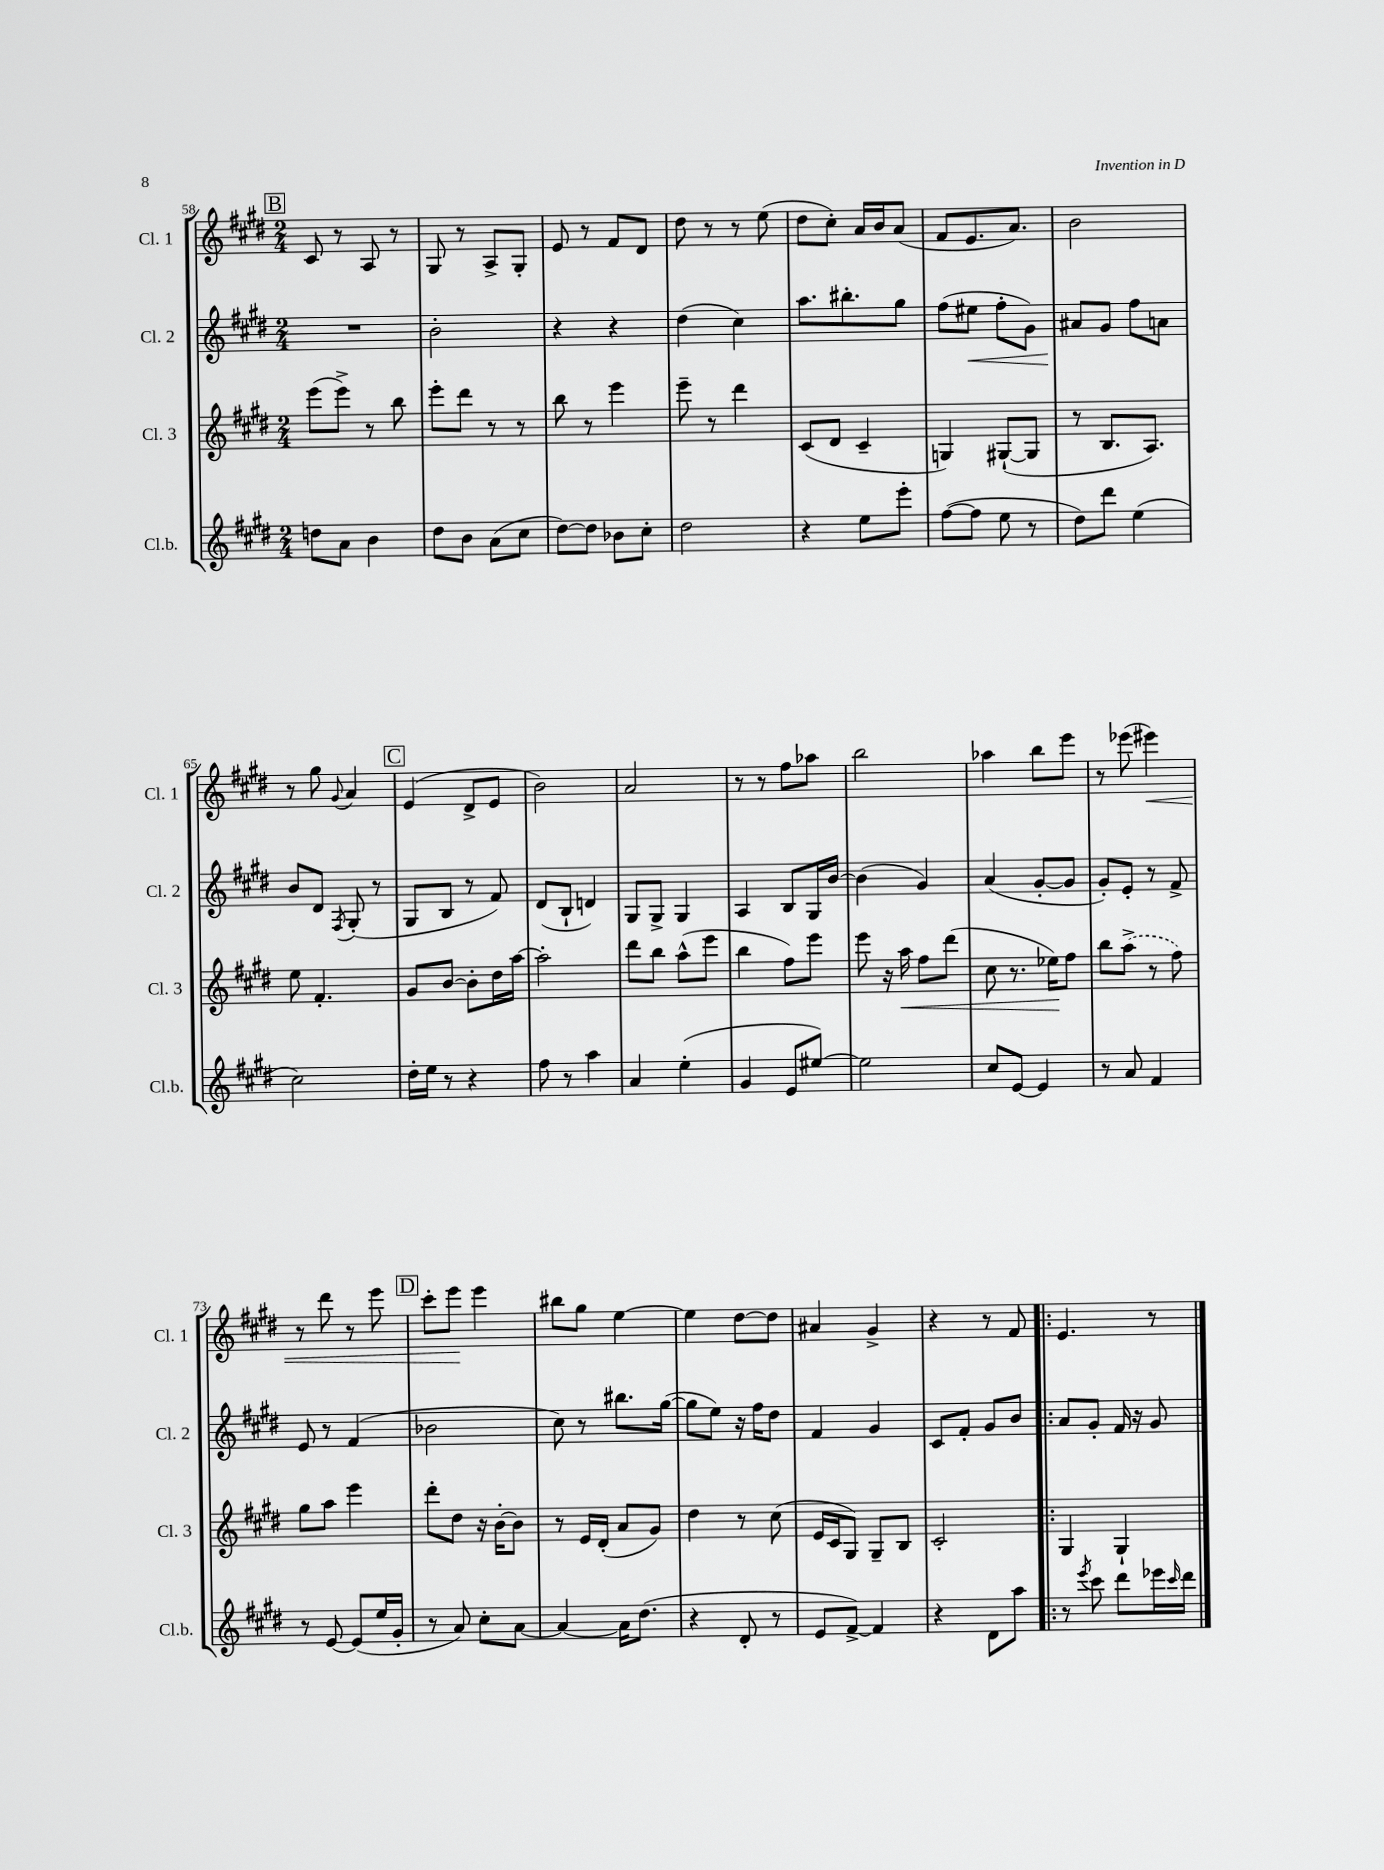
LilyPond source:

<<
\new StaffGroup <<
\new Staff = "s0" \with { instrumentName = "Cl. 1" shortInstrumentName = "Cl. 1" } {
    \clef treble \key e \major \numericTimeSignature \time 2/4
    \mark \markup { \box "B" } cis'8 r8 a8 r8 |
    gis8 r8 a8-> gis8-. |
    e'8 r8 fis'8 dis'8 |
    dis''8 r8 r8 e''8( |
    dis''8 cis''8-.) a'16 b'16 a'8( |
    fis'8 e'8. a'8.) |
    b'2 |
    r8 gis''8 \appoggiatura { gis'8 } a'4 |
    \mark \markup { \box "C" } e'4( dis'8-> e'8 |
    b'2) |
    a'2 |
    r8 r8 fis''8 aes''8 |
    b''2 |
    aes''4 b''8 e'''8 |
    r8 ees'''8( eis'''4\<) |
    r8 dis'''8 r8 e'''8 |
    \mark \markup { \box "D" } cis'''8-. e'''8\! e'''4 |
    bis''8 gis''8 e''4~ |
    e''4 dis''8~ dis''8 |
    ais'4 gis'4-> |
    r4 r8 fis'8 |
    \bar ".|:" e'4. r8 \bar "|." |
}
\new Staff = "s1" \with { instrumentName = "Cl. 2" shortInstrumentName = "Cl. 2" } {
    \clef treble \key e \major \numericTimeSignature \time 2/4
    \mark \markup { \box "B" } R2 |
    b'2-. |
    r4 r4 |
    dis''4( cis''4) |
    a''8. bis''8.-. gis''8 |
    fis''8( eis''8\< fis''8-. gis'8) |
    ais'8\! gis'8 fis''8 a'8 |
    b'8 dis'8 \acciaccatura { fis8 } gis8-.( r8 |
    \mark \markup { \box "C" } gis8 b8 r8 fis'8) |
    dis'8( b8-! d'4) |
    gis8 gis8-> gis4 |
    a4 b8 gis16 b'16~ |
    b'4( gis'4) |
    a'4( gis'8~-. gis'8 |
    gis'8-.) e'8-. r8 fis'8-> |
    e'8 r8 fis'4( |
    \mark \markup { \box "D" } bes'2 |
    cis''8) r8 bis''8. gis''16~( |
    gis''8 e''8) r16 fis''16 dis''8 |
    fis'4 gis'4 |
    cis'8 fis'8-. gis'8 b'8 |
    \bar ".|:" a'8 gis'8-. fis'16 r16 gis'8 \bar "|." |
}
\new Staff = "s2" \with { instrumentName = "Cl. 3" shortInstrumentName = "Cl. 3" } {
    \clef treble \key e \major \numericTimeSignature \time 2/4
    \mark \markup { \box "B" } e'''8( e'''8->) r8 b''8 |
    e'''8-. dis'''8 r8 r8 |
    b''8 r8 e'''4 |
    e'''8-- r8 dis'''4 |
    cis'8( dis'8 cis'4-- |
    g4) gis8~-!( gis8 |
    r8 b8. a8.) |
    e''8 fis'4.-. |
    \mark \markup { \box "C" } gis'8 b'8~ b'8-. dis''16 a''16~ |
    a''2-. |
    dis'''8 b''8 a''8-^( e'''8 |
    b''4 fis''8) e'''8 |
    e'''8 r16 a''16\< fis''8 dis'''8( |
    cis''8 r8. ees''16\!) fis''8 |
    b''8 \once \slurDashed a''8->( r8 fis''8) |
    gis''8 a''8 e'''4 |
    \mark \markup { \box "D" } dis'''8-. dis''8 r16 b'16~-. b'8 |
    r8 e'16 dis'16-.( a'8 gis'8) |
    dis''4 r8 cis''8( |
    e'16 cis'16 gis8) gis8-- b8 |
    cis'2-. |
    \bar ".|:" gis4 gis4-! \bar "|." |
}
\new Staff = "s3" \with { instrumentName = "Cl.b." shortInstrumentName = "Cl.b." } {
    \clef treble \key e \major \numericTimeSignature \time 2/4
    \mark \markup { \box "B" } d''8 a'8 b'4 |
    dis''8 b'8 a'8( cis''8 |
    dis''8~) dis''8 bes'8 cis''8-. |
    dis''2 |
    r4 e''8 e'''8-. |
    fis''8~( fis''8 e''8 r8 |
    dis''8) dis'''8 e''4( |
    cis''2) |
    \mark \markup { \box "C" } dis''16-. e''16 r8 r4 |
    fis''8 r8 a''4 |
    a'4 e''4-.( |
    gis'4 e'8 eis''8~) |
    eis''2 |
    cis''8 e'8~ e'4 |
    r8 a'8 fis'4 |
    r8 e'8~ e'8( e''16 gis'16-. |
    \mark \markup { \box "D" } r8 a'8) cis''8-. a'8~ |
    a'4~ a'16 dis''8.( |
    r4 dis'8-. r8 |
    e'8 fis'8~->) fis'4 |
    r4 dis'8 a''8 |
    \bar ".|:" r8 \acciaccatura { e'''8 } cis'''8 dis'''8 ees'''16 \grace { cis'''16 } dis'''16 \bar "|." |
}
>>
>>
\layout { \context { \Score currentBarNumber = #58 } }
